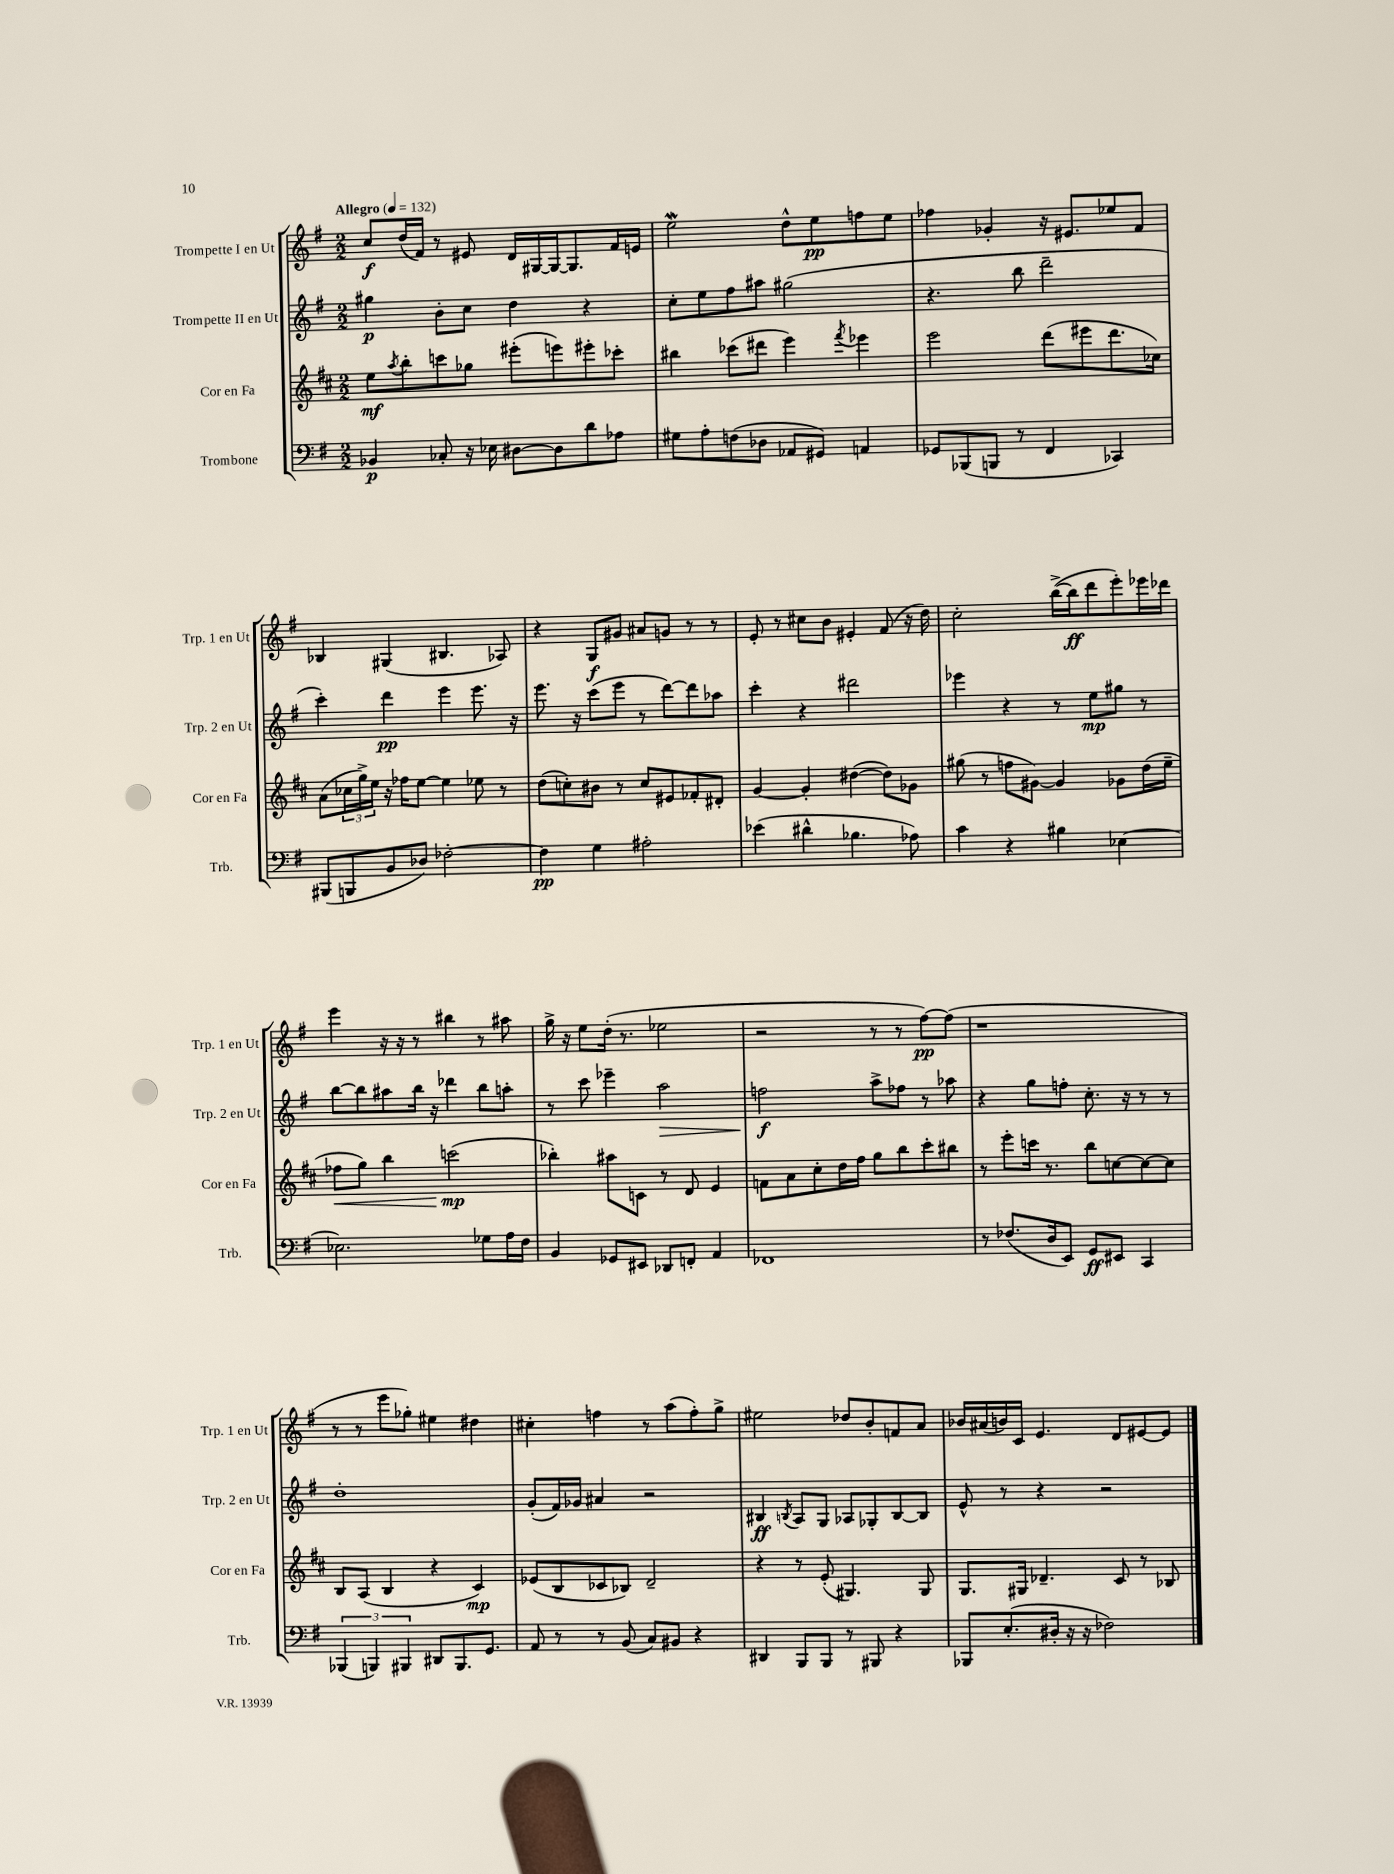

**kern	**dynam	**kern	**dynam	**kern	**dynam	**kern	**dynam
*part4	*part4	*part3	*part3	*part2	*part2	*part1	*part1
*staff4	*staff4	*staff3	*staff3	*staff2	*staff2	*staff1	*staff1
*I"Trombone	*	*I"Cor en Fa	*	*I"Trompette II en Ut	*	*I"Trompette I en Ut	*
*I'Trb.	*	*I'Cor en Fa	*	*I'Trp. 2 en Ut	*	*I'Trp. 1 en Ut	*
*clefF4	*	*clefG2	*	*clefG2	*	*clefG2	*
*k[f#]	*	*k[f#c#]	*	*k[f#]	*	*k[f#]	*
*M2/2	*	*M2/2	*	*M2/2	*	*M2/2	*
*MM132	*	*MM132	*	*MM132	*	*MM132	*
=1	=1	=1	=1	=1	=1	=1	=1
!	!	!	!	!	!	!LO:TX:a:B:t=Allegro	!
4BB-X/	p	8ee\L	mf	4gg#X\	p	8cc/L	f
.	.	8qaa/	.	.	.	.	.
.	.	8bb'\	.	.	.	(16dd/L	.
.	.	.	.	.	.	16f#/JJ)	.
8C-X'/	.	8cccn\	.	8b'\L	.	8r	.
16r	.	8gg-X\J	.	8cc\J	.	8e#X/	.
16E-X\	.	.	.	.	.	.	.
[8D#X\L	.	(8eee#X'\L	.	4dd\	.	16d/LL	.
.	.	.	.	.	.	[16G#X/	.
8D#\]	.	8eeen\)	.	.	.	16G#/J_	.
.	.	.	.	.	.	8.G#/]	.
8d\	.	8eee#X'\	.	4r	.	.	.
8A-X\J	.	8ccc-X'\J	.	.	.	16f#/L	.
.	.	.	.	.	.	16en/JJ	.
=2	=2	=2	=2	=2	=2	=2	=2
8G#X\L	.	4bb#X\	.	8cc'\L	.	2eeW\	.
8A'\	.	.	.	8ee\	.	.	.
(8Fn\	.	(8ccc-X\L	.	8ff#\	.	.	.
8D-X\J	.	8ddd#X\J	.	8aa#X\J	.	.	.
8AA-X/L	.	4eee\)	.	(2gg#X\	.	8dd^^\L	.
8GG#X/J)	.	.	.	.	.	8ee\	pp
.	.	8qfff#/	.	.	.	.	.
4AAn/	.	4eee-X\	.	.	.	8ffn\	.
.	.	.	.	.	.	8ee\J	.
=3	=3	=3	=3	=3	=3	=3	=3
8GG-X/L	.	2eee\	.	4.r	.	4ff-X\	.
(8BBB-X/	.	.	.	.	.	.	.
8BBBn/J	.	.	.	.	.	4g-X'/	.
8r	.	.	.	8bb\	.	.	.
4FF#/	.	(8ddd\L	.	2ddd~\	.	16r	.
.	.	.	.	.	.	8.e#X/L	.
.	.	8eee#X\	.	.	.	.	.
4CC-X/)	.	8.ddd\	.	.	.	8ee-X/	.
.	.	.	.	.	.	8f#/J	.
.	.	16cc-X\Jk)	.	.	.	.	.
!!LO:LB:g=z
=4	=4	=4	=4	=4	=4	=4	=4
(8BBB#X/L	.	(8a\L	.	4ccc'\)	.	4B-X/	.
8BBBn/	.	24cc-X\L	.	.	.	.	.
.	.	24gg^\)	.	.	.	.	.
.	.	24ee\JJ	.	.	.	.	.
8BB/	.	16r	.	4ddd\	pp	(4G#X/	.
.	.	16ff-X\KL	.	.	.	.	.
8D-X/J)	.	[8ee\J	.	.	.	.	.
[2F-X'\	.	4ee\]	.	4eee\	.	4.B#X/	.
.	.	8ee-X\	.	8.eee\	.	.	.
.	.	8r	.	.	.	8A-X/)	.
.	.	.	.	16r	.	.	.
=5	=5	=5	=5	=5	=5	=5	=5
4F-\]	pp	(8dd\L	.	8.eee\	.	4r	.
.	.	8ccn'\)	.	.	.	.	.
.	.	.	.	16r	.	.	.
4G\	.	8b#X\J	.	(8ccc\L	.	8G/L	f
.	.	8r	.	8eee\J	.	8g#X/J	.
2A#X'\	.	8cc/L	.	8r	.	8a#X/L	.
.	.	8e#X/	.	[8ddd\L)	.	8gn/J	.
.	.	8f-X'/	.	8ddd\]	.	8r	.
.	.	8d#X'/J	.	8aa-X\J	.	8r	.
=6	=6	=6	=6	=6	=6	=6	=6
(4e-X\	.	[4g/	.	4ccc'\	.	8e'/	.
.	.	.	.	.	.	8r	.
4d#X^^\	.	4g'/]	.	4r	.	8cc#X\L	.
.	.	.	.	.	.	8b\J	.
4.B-X\	.	([4dd#X\	.	2ddd#X\	.	4e#X'/	.
.	.	8dd#\L])	.	.	.	(8f#/	.
8A-X\)	.	8g-X\J	.	.	.	16r	.
.	.	.	.	.	.	16dd\)	.
=7	=7	=7	=7	=7	=7	=7	=7
4c\	.	(8gg#X\	.	4eee-X\	.	2cc'\	.
.	.	8r	.	.	.	.	.
4r	.	8ffn\L	.	4r	.	.	.
.	.	[8g#X\J)	.	.	.	.	.
4B#X\	.	4g#/]	.	8r	.	([16bb^\LL	.
.	.	.	.	.	.	16bb\J]	ff
.	.	.	.	8ee\L	mp	8ddd\	.
[4E-X\	.	8g-X\L	.	8gg#X\J	.	8eee'\)	.
.	.	(16dd\L	.	8r	.	16eee-X\L	.
.	.	16ee~\JJ	.	.	.	16ddd-X\JJ	.
!!LO:LB:g=z
=8	=8	=8	=8	=8	=8	=8	=8
!	!	!	!LO:HP:b	!	!	!	!
2.E-X\]	.	8ff-X\L	<	[8bb\L	.	4eee\	.
.	.	8gg\J)	.	8bb\]	.	.	.
.	.	4bb\	.	8aa#X\	.	16r	.
.	.	.	.	.	.	16r	.
.	.	.	.	16bb\Jk	.	8r	.
.	.	.	.	16r	.	.	.
.	.	(2cccn\	mp	4ddd-X\	.	4bb#X\	.
8G-X\L	.	.	.	8bb\L	.	8r	.
16A\L	.	.	.	8aan'\J	.	8aa#X\	.
16F#\JJ	.	.	.	.	.	.	.
.	.	.	[	.	.	.	.
=9	=9	=9	=9	=9	=9	=9	=9
4BB/	.	4bb-X'\)	.	8r	.	16gg^\	.
.	.	.	.	.	.	16r	.
.	.	.	.	8ccc\	.	8ee\L	.
8GG-X/L	.	8aa#X\L	.	4eee-X~\	.	(16dd'\Jk	.
.	.	.	.	.	.	8.r	.
8EE#X/J	.	8cn\J	.	.	.	.	.
!	!	!	!	!	!LO:HP:b	!	!
8DD-X/L	.	8r	.	2aa\	>	2ee-X\	.
8FFn'/J	.	8d/	.	.	.	.	.
4AA/	.	4e/	.	.	.	.	.
=10	=10	=10	=10	=10	=10	=10	=10
1FF-X	.	8fn\L	.	2ffn\	f	2r	.
.	.	8a\	.	.	.	.	.
.	.	8cc#'\	.	.	.	.	.
.	.	16dd\L	.	.	.	.	.
.	.	16ff#\JJ	.	.	.	.	.
.	.	8gg\L	.	8aa^\L	]	8r	.
.	.	8bb\	.	8ff-X\J	.	8r	.
.	.	8ccc#'\	.	8r	.	[8ff#\L)	pp
.	.	8bb#X\J	.	8aa-X\	.	(8ff#\J]	.
=11	=11	=11	=11	=11	=11	=11	=11
8r	.	8r	.	4r	.	1r	.
(8.F-X/L	.	8eee'\L	.	.	.	.	.
.	.	16cccn\Jk	.	8gg\L	.	.	.
16D/k	.	8.r	.	.	.	.	.
8EE/J)	.	.	.	8ffn'\J	.	.	.
8GG/L	ff	8bb\L	.	8.cc'\	.	.	.
8EE#X/J	.	[8ccn\	.	.	.	.	.
.	.	.	.	16r	.	.	.
4CC/	.	8cc\_	.	8r	.	.	.
.	.	8cc\J]	.	8r	.	.	.
!!LO:LB:g=z
=12	=12	=12	=12	=12	=12	=12	=12
(6BBB-X/	.	8B/L	.	1dd'	.	8r	.
.	.	(8A/J	.	.	.	8r	.
6BBBn/)	.	.	.	.	.	.	.
.	.	4B/	.	.	.	8eee\L	.
6BBB#X/	.	.	.	.	.	.	.
.	.	.	.	.	.	8gg-X'\J)	.
8DD#X/L	.	4r	.	.	.	4ee#X\	.
8.BBB#/	.	.	.	.	.	.	.
.	.	4c#/)	mp	.	.	4dd#X\	.
8.GG/J	.	.	.	.	.	.	.
=13	=13	=13	=13	=13	=13	=13	=13
8AA/	.	(8e-X/L	.	(8g'/L	.	4cc#X'\	.
8r	.	8B/	.	16f#/L)	.	.	.
.	.	.	.	16g-X/JJ	.	.	.
8r	.	8c-X/	.	4a#X/	.	4ffn\	.
(8BB/	.	8B-X/J)	.	.	.	.	.
8C/L)	.	2d~/	.	2r	.	8r	.
8BB#X/J	.	.	.	.	.	(8aa\L	.
4r	.	.	.	.	.	8ff'\)	.
.	.	.	.	.	.	8gg^\J	.
=14	=14	=14	=14	=14	=14	=14	=14
4DD#X/	.	4r	.	4B#X/	ff	2ee#X\	.
.	.	.	.	8qBn/	.	.	.
8BBB/L	.	8r	.	8A/L	.	.	.
8BBB/J	.	(8e'/	.	8G/J	.	.	.
8r	.	4.G#X/)	.	8A-X/L	.	8dd-X/L	.
8BBB#X/	.	.	.	8G-X'/	.	8b'/	.
4r	.	.	.	[8B/	.	8fn/	.
.	.	8G#/	.	8B/J]	.	8a/J	.
=15	=15	=15	=15	=15	=15	=15	=15
8BBB-X/L	.	8.G/L	.	8e^^/	.	16b-X/LL	.
.	.	.	.	.	.	(16a#X/	.
(8.E'/	.	.	.	8r	.	16bn/)	.
.	.	16G#X/Jk	.	.	.	16c/JJ	.
.	.	4.d-X~/	.	4r	.	4.e/	.
16D#X'/Jk	.	.	.	.	.	.	.
16r	.	.	.	.	.	.	.
16r	.	.	.	.	.	.	.
2F-X\)	.	.	.	2r	.	.	.
.	.	8c#/	.	.	.	8d/L	.
.	.	8r	.	.	.	[8e#X/	.
.	.	8B-X/	.	.	.	8e#/J]	.
==	==	==	==	==	==	==	==
*-	*-	*-	*-	*-	*-	*-	*-
